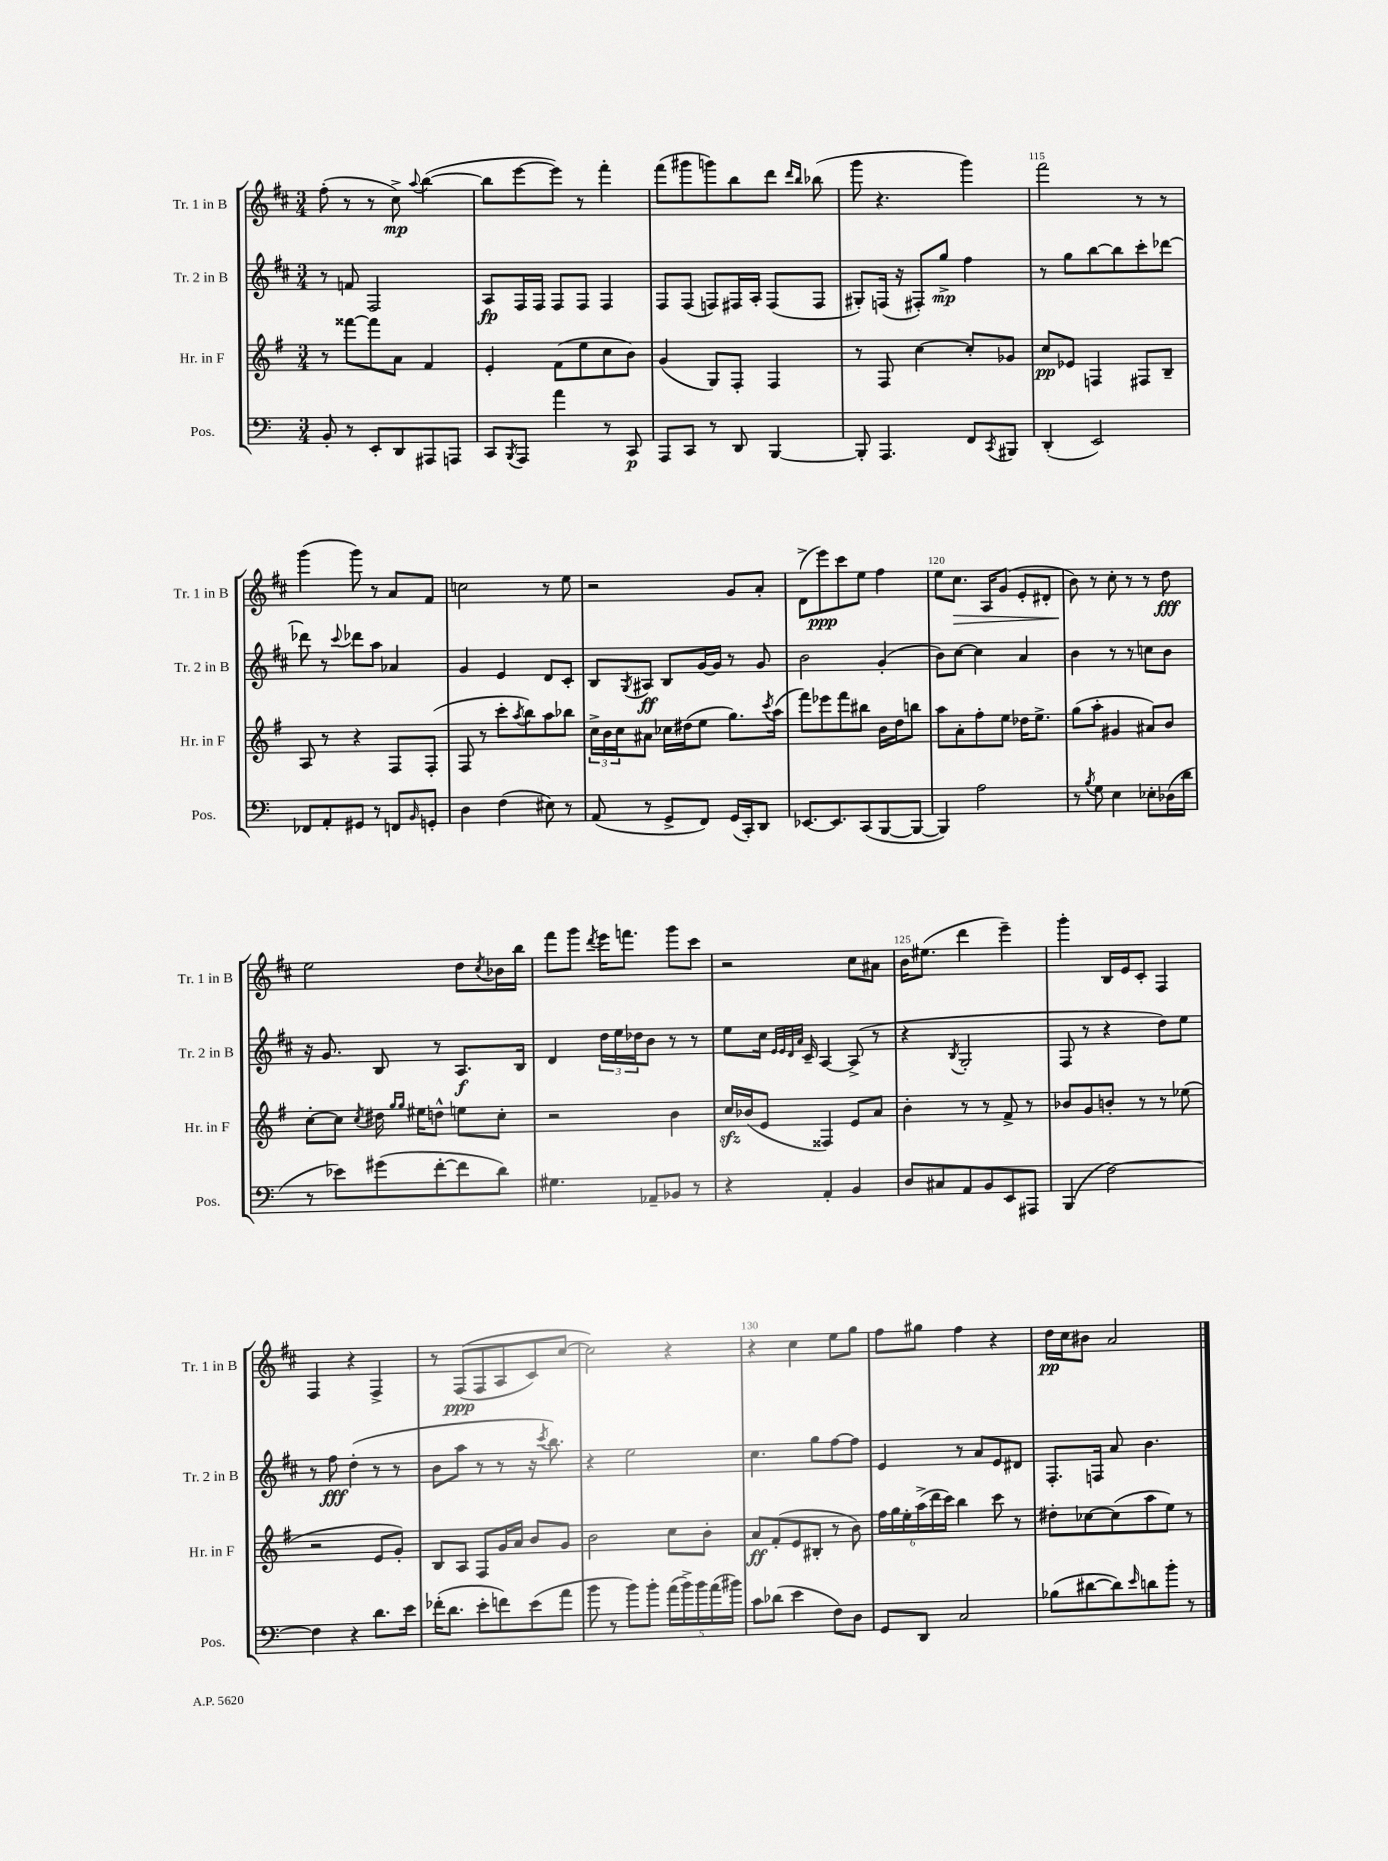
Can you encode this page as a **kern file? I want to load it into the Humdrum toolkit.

**kern	**kern	**kern	**kern
*staff4	*staff3	*staff2	*staff1
*clefF4	*clefG2	*clefG2	*clefG2
*k[]	*k[f#]	*k[f#c#]	*k[f#c#]
*M3/4	*M3/4	*M3/4	*M3/4
8BB'	8r	8r	(8ff#'
8r	[8fff##	8f	8r
8EE'	8fff##]	2F#	8r
8DD	8a	.	8cc#^)
.	.	.	8qqaa
8AAA#	4f#	.	([4bb
8AAA	.	.	.
=	=	=	=
8CC	4e'	8A	8bb]
8qBBB	.	.	.
8AAA	.	16F#	[8eee
.	.	16F#	.
4a	(8f#	8F#	8eee])
.	8ee	8F#	8r
8r	8cc	4F#	4fff#'
8CC	8b)	.	.
=	=	=	=
8AAA	(4g	8F#	(8fff#
8CC	.	(8F#	8ggg#
8r	8G)	8F)	8ggg)
8DD	8F#'	16F#	8bb
.	.	16A'	.
[4BBB	4F#	(8F#	8ddd
.	.	.	16qqddd
.	.	.	16qqbb
.	.	8F#	(8bb-
=	=	=	=
8BBB']	8r	8G#')	8ggg
4.AAA	8F#	(16F	4.r
.	.	16r	.
.	[4cc	8F#')	.
.	.	8gg^	.
8FF	8cc']	4ff#	4ggg)
8qCC	.	.	.
8BBB#	8g-	.	.
=	=	=	=
(4DD'	8cc	8r	2fff#
.	8e-	8gg	.
2EE)	4F	[8bb	.
.	.	8bb]	.
.	8F#	8ccc#'	8r
.	8B~	[8ddd-	8r
=	=	=	=
8FF-	8A	8ddd-]	(4ggg
8AA'	8r	8r	.
.	.	8qqccc#	.
8GG#	4r	8ddd-	8ggg)
8r	.	8aa	8r
8FF	8F#	4a-	8a
16qqBB	.	.	.
8GG'	(8F#'	.	8f#
=	=	=	=
4D	8F#	4g	2cc
.	8r	.	.
(4F	8ccc'	4e	.
.	8qaa	.	.
.	8bb)	.	.
8E#)	8aa	8d	8r
8r	8bb-	8c#'	8ee
=	=	=	=
(8AA	24cc^	8B	2r
.	24b	.	.
.	24cc	.	.
.	.	8qG	.
8r	8a#	8A#	.
8GG^	16cc-	8B	.
.	(16dd#	.	.
8FF)	8ee	[16g	.
.	.	16g]	.
(16GG	8.gg)	8r	8g
16CC')	.	.	.
8DD	.	8g	8a'
.	8qccc	.	.
.	(16aa	.	.
=	=	=	=
[8.EE-	8fff#)	2b	(8d^
.	8eee-	.	8eee)
8.EE-]	.	.	.
.	8fff#	.	8ccc#
(8CC	8bb#	.	8ee
[8BBB	16b	(4g'	4ff#
.	16dd	.	.
8BBB_	8bb	.	.
=	=	=	=
4BBB])	8aa	8b)	8ee
.	8a'	[8cc#	8.cc#
2A	8ff#'	4cc#]	.
.	.	.	16A
.	8ee	.	(8g
.	16dd-	4a	8e'
.	8.ee^	.	.
.	.	.	8d#'
=	=	=	=
8r	(8gg	4b	8b)
8qB	.	.	.
8G	8aa'	.	8r
4E	4g#	8r	8cc#'
.	.	8r	8r
8E-'	8a#)	8cc	8r
(16D-	8b	8b	8dd
16d	.	.	.
=	=	=	=
8r	[8cc'	16r	2ee
.	.	8.g	.
8e-)	8cc]	.	.
.	8qcc	.	.
(8g#	16dd#	8B	.
.	16qqgg	.	.
.	16qqgg	.	.
.	16ee#	.	.
[8f'	8dd^^	8r	.
8f]	8ee	8.A	8dd
.	.	.	8qcc#
8d)	8cc'	.	16b-
.	.	16B	16bb
=	=	=	=
4.G#	2r	4d	8fff#
.	.	.	8ggg
.	.	.	8qddd
.	.	24dd	16eee
.	.	24ee	.
.	.	.	8.fff
.	.	24dd-	.
8AA-~	.	8b	.
8BB-	4b	8r	8ggg
8r	.	8r	8ccc#
=	=	=	=
4r	16cc	8ee	2r
.	(16b-	.	.
.	8e	16cc#	.
.	.	32qqe	.
.	.	32qqe	.
.	.	32qqd	.
.	.	32qqa	.
.	.	16c#~	.
4AA'	4F##)	[4A	.
4BB	8e	(8A^]	8cc#
.	8a	8r	8a#
=	=	=	=
8D	4b'	4r	16b
.	.	.	(8.ee#
8C#	.	.	.
.	.	8qB	.
8AA	8r	2G'	4ddd
8BB	8r	.	.
8EE	8f#^	.	4eee~)
8AAA#	8r	.	.
=	=	=	=
(4BBB	8b-	8F#	4ggg'
.	8g	8r	.
[2F)	8b'	4r	16B
.	.	.	16e
.	8r	.	8c#'
.	8r	8dd)	4F#
.	(8ee-	8ee	.
=	=	=	=
4F]	2r	8r	4F#
.	.	8ff#	.
4r	.	(4dd'	4r
8.d	8e	8r	4F#^
.	8g')	8r	.
16e	.	.	.
=	=	=	=
(16f-'	8B	8b	8r
8.d	.	.	.
.	8A	8aa	&((8F#
8e'	8F#	8r	8F#
8f)	16g	8r	8A
.	16a	.	.
(8e	8b	16r	8c#)
.	.	8qccc#	.
.	.	8.bb)	.
8a	8g	.	[8cc#
=	=	=	=
8b	2b	4r	2cc#]&)
8r	.	.	.
8b)	.	2ee	.
8b'	.	.	.
(20a	8cc	.	4r
20b^)	.	.	.
20b	.	.	.
.	8b'	.	.
(20a	.	.	.
20b#)	.	.	.
=	=	=	=
8c	8a	4.cc#	4r
(8d-	(8f#'	.	.
4e	8e	.	4cc#
.	8B#'	8gg	.
8F)	8r	[8ff#	8ee
8D	8b)	8ff#]	8gg
=	=	=	=
8GG	24ff#	4e	8ff#
.	24gg	.	.
.	24ee'	.	.
8DD	(24aa^	.	8gg#
.	24ddd	.	.
.	24ccc)	.	.
2C	4bb	8r	4ff#
.	.	8a	.
.	8ccc	8e	4r
.	8r	8d#	.
=	=	=	=
(8B-	8dd#'	8.F#'	16dd
.	.	.	16cc#
[8d#	[8cc-	.	8b#
.	.	16F	.
8d#])	(8cc-]	8a	2a
16qqe	.	.	.
8d	8aa	4.b	.
8b'	8ee)	.	.
8r	8r	.	.
==	==	==	==
*-	*-	*-	*-
